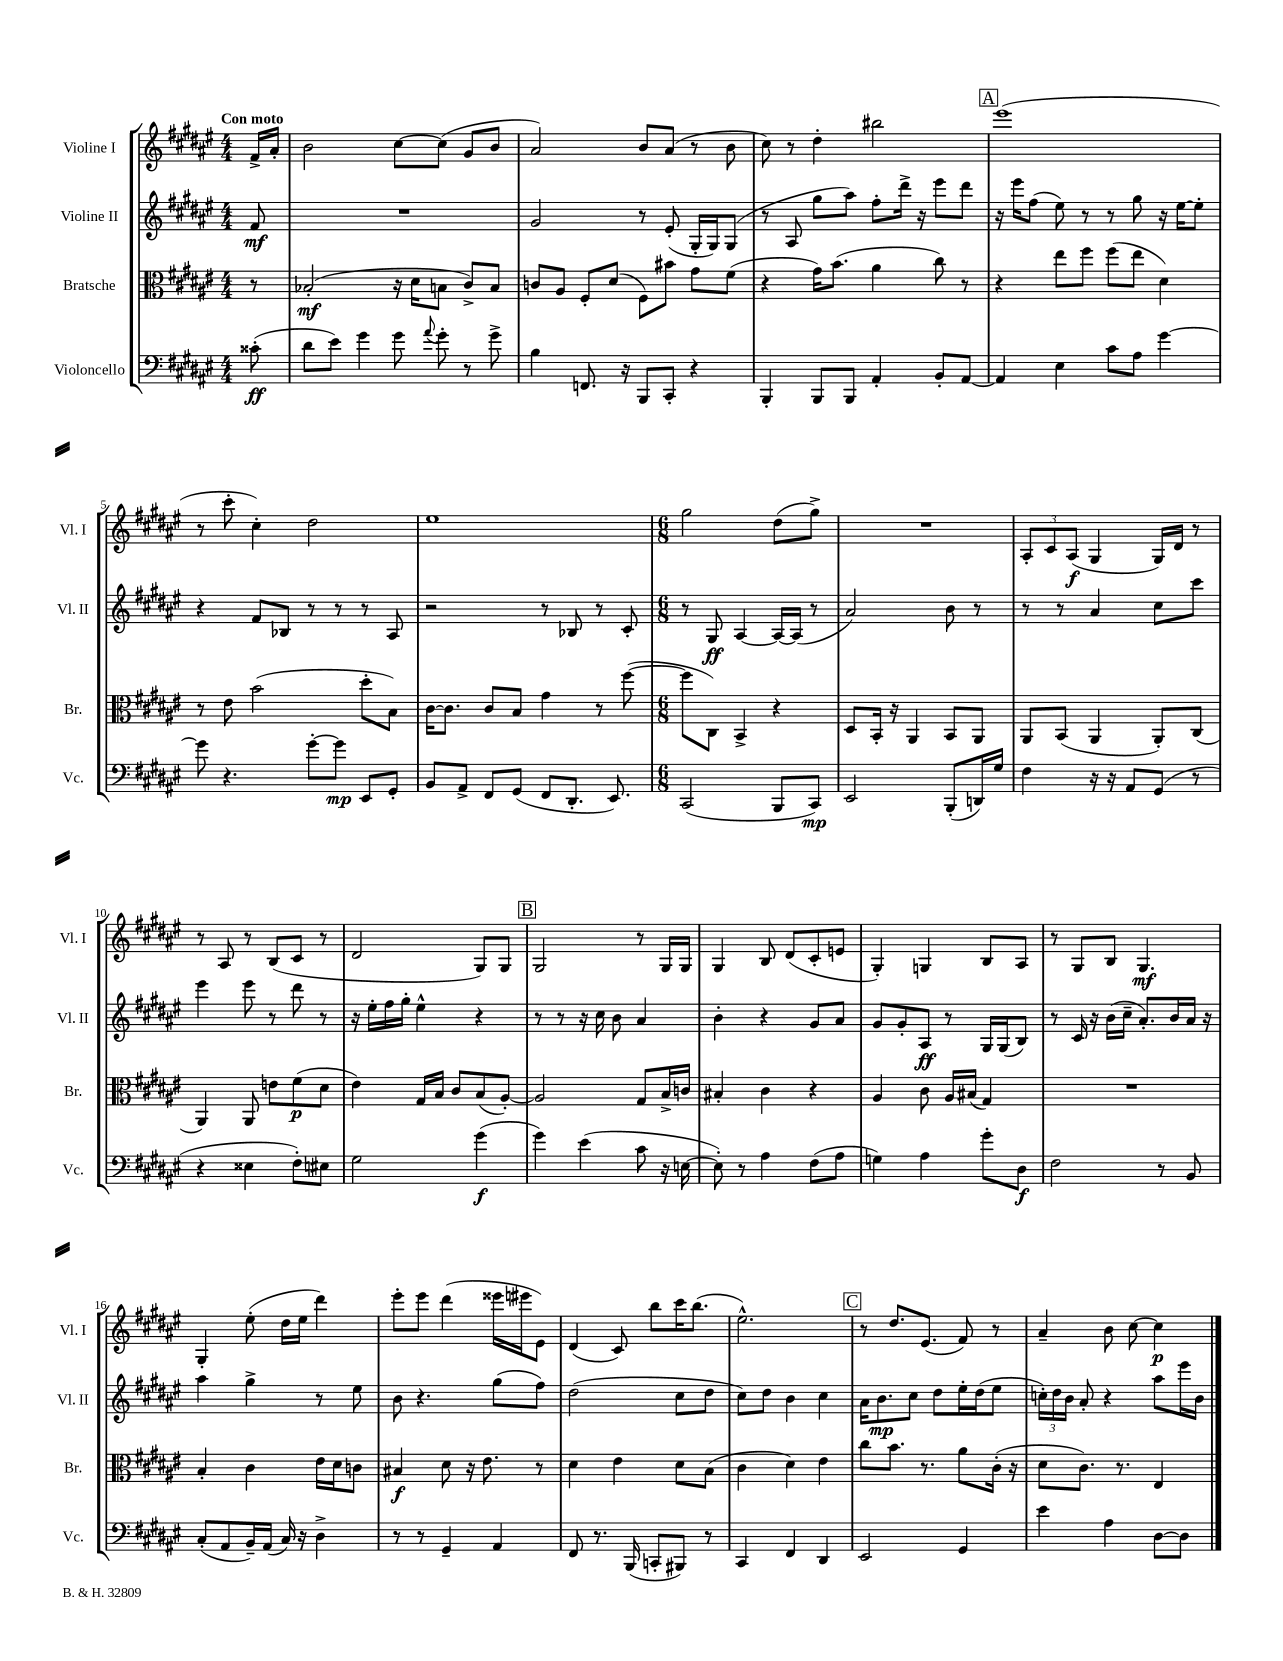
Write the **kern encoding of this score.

**kern	**dynam	**kern	**dynam	**kern	**dynam	**kern	**dynam
*part4	*part4	*part3	*part3	*part2	*part2	*part1	*part1
*staff4	*staff4	*staff3	*staff3	*staff2	*staff2	*staff1	*staff1
*I"Violoncello	*	*I"Bratsche	*	*I"Violine II	*	*I"Violine I	*
*I'Vc.	*	*I'Br.	*	*I'Vl. II	*	*I'Vl. I	*
*clefF4	*	*clefC3	*	*clefG2	*	*clefG2	*
*k[f#c#g#d#a#e#]	*	*k[f#c#g#d#a#e#]	*	*k[f#c#g#d#a#e#]	*	*k[f#c#g#d#a#e#]	*
*M4/4	*	*M4/4	*	*M4/4	*	*M4/4	*
=	=	=	=	=	=	=	=
!	!	!	!	!	!	!LO:TX:a:B:t=Con moto	!
(8c##X'\	ff	8r	.	8f#/	mf	16f#^/LL	.
.	.	.	.	.	.	16a#'/JJ	.
=1	=1	=1	=1	=1	=1	=1	=1
8d#\L	.	(2B-X'/	mf	1r	.	2b\	.
8e#\J)	.	.	.	.	.	.	.
4g#\	.	.	.	.	.	.	.
8g#\	.	16r	.	.	.	[8cc#\L	.
.	.	16d#\KL	.	.	.	.	.
8qqa#/	.	.	.	.	.	.	.
8g#'\	.	8Bn\J	.	.	.	(8cc#\J]	.
8r	.	8c#^/L)	.	.	.	8g#/L	.
8g#^\	.	8B/J	.	.	.	8b/J	.
=2	=2	=2	=2	=2	=2	=2	=2
4B\	.	8cn/L	.	2g#/	.	2a#/)	.
.	.	8A#/J	.	.	.	.	.
8.FFn/	.	8F#'/L	.	.	.	.	.
.	.	(8d#/J	.	.	.	.	.
16r	.	.	.	.	.	.	.
8BBB/L	.	8F#\L)	.	8r	.	8b/L	.
8CC#'/J	.	8b#X\J	.	(8e#'/	.	(8a#/J	.
4r	.	8g#\L	.	16G#'/LL	.	8r	.
.	.	.	.	16G#/J)	.	.	.
.	.	(8f#\J	.	(8G#/J	.	8b\	.
=3	=3	=3	=3	=3	=3	=3	=3
4BBB'/	.	4r	.	8r	.	8cc#\)	.
.	.	.	.	8A#/	.	8r	.
8BBB/L	.	16g#\KL)	.	8gg#\L	.	4dd#'\	.
.	.	(8.b\J	.	.	.	.	.
8BBB/J	.	.	.	8aa#\J)	.	.	.
4AA#'/	.	4a#\	.	8ff#'\L	.	2bb#X\	.
.	.	.	.	16ddd#^\Jk	.	.	.
.	.	.	.	16r	.	.	.
8BB'/L	.	8cc#\)	.	8eee#\L	.	.	.
[8AA#/J	.	8r	.	8ddd#\J	.	.	.
!!LO:REH:place=s1:t=A
=4	=4	=4	=4	=4	=4	=4	=4
4AA#/]	.	4r	.	16r	.	(1eee#	.
.	.	.	.	16eee#\KL	.	.	.
.	.	.	.	(8ff#\J	.	.	.
4E#\	.	8ee#\L	.	8ee#\)	.	.	.
.	.	8ff#\J	.	8r	.	.	.
8c#\L	.	(8ff#\L	.	8r	.	.	.
8A#\J	.	8ee#\J	.	8gg#\	.	.	.
[4g#\	.	4d#\)	.	16r	.	.	.
.	.	.	.	[16ee#\KL	.	.	.
.	.	.	.	8ee#'\J]	.	.	.
!!LO:LB:g=z
=5	=5	=5	=5	=5	=5	=5	=5
8g#\]	.	8r	.	4r	.	8r	.
4.r	.	8e#\	.	.	.	8ccc#'\	.
.	.	(2b\	.	8f#/L	.	4cc#'\)	.
.	.	.	.	8B-X/J	.	.	.
[8g#'\L	.	.	.	8r	.	2dd#\	.
8g#\J]	mp	.	.	8r	.	.	.
8EE#/L	.	8dd#'\L	.	8r	.	.	.
8GG#'/J	.	8B\J)	.	8A#/	.	.	.
=6	=6	=6	=6	=6	=6	=6	=6
8BB/L	.	[16c#\KL	.	2r	.	1ee#	.
.	.	8.c#\J]	.	.	.	.	.
8AA#^/J	.	.	.	.	.	.	.
8FF#/L	.	8c#/L	.	.	.	.	.
(8GG#/J	.	8B/J	.	.	.	.	.
8FF#/L	.	4g#\	.	8r	.	.	.
8.DD#'/J	.	.	.	8B-X/	.	.	.
.	.	8r	.	8r	.	.	.
8.EE#/)	.	.	.	.	.	.	.
.	.	([8ff#\	.	8c#'/	.	.	.
=7	=7	=7	=7	=7	=7	=7	=7
*M6/8	*	*M6/8	*	*M6/8	*	*M6/8	*
(2CC#/	.	8ff#\L]	.	8r	.	2gg#\	.
.	.	8C#\J)	.	8G#/	ff	.	.
.	.	4BB^/	.	[4A#/	.	.	.
8BBB/L	.	4r	.	16A#/LL_	.	(8dd#\L	.
.	.	.	.	(16A#/JJ]	.	.	.
8CC#/J)	mp	.	.	8r	.	8gg#^\J)	.
=8	=8	=8	=8	=8	=8	=8	=8
2EE#/	.	8D#/L	.	2a#/)	.	2.r	.
.	.	16BB'/Jk	.	.	.	.	.
.	.	16r	.	.	.	.	.
.	.	4AA#/	.	.	.	.	.
(8BBB'/L	.	8BB/L	.	8b\	.	.	.
16DDn/L)	.	8AA#/J	.	8r	.	.	.
16G#/JJ	.	.	.	.	.	.	.
=9	=9	=9	=9	=9	=9	=9	=9
4F#\	.	8AA#/L	.	8r	.	12A#'/L	.
.	.	.	.	.	.	12c#/	.
.	.	(8BB/J	.	8r	.	.	.
.	.	.	.	.	.	(12A#/J	f
16r	.	4AA#/	.	4a#/	.	4G#/	.
16r	.	.	.	.	.	.	.
8AA#/L	.	.	.	.	.	.	.
(8GG#/J	.	8AA#'/L)	.	8cc#\L	.	16G#/LL)	.
.	.	.	.	.	.	16d#/JJ	.
8r	.	(8C#/J	.	8ccc#\J	.	8r	.
!!LO:LB:g=z
=10	=10	=10	=10	=10	=10	=10	=10
4r	.	4AA#/)	.	4eee#\	.	8r	.
.	.	.	.	.	.	8A#/	.
4E##X\	.	8AA#/	.	8eee#\	.	8r	.
.	.	8en\L	.	8r	.	(8B/L	.
8F#'\L)	.	(8f#\	p	8ddd#\	.	8c#/J	.
8E#X\J	.	8d#\J	.	8r	.	8r	.
=11	=11	=11	=11	=11	=11	=11	=11
2G#\	.	4e#\)	.	16r	.	2d#/	.
.	.	.	.	16ee#'\LL	.	.	.
.	.	.	.	16ff#\	.	.	.
.	.	.	.	16gg#'\JJ	.	.	.
.	.	16G#/LL	.	4ee#^^\	.	.	.
.	.	16B/JJ	.	.	.	.	.
.	.	8c#/L	.	.	.	.	.
(4g#\	f	(8B/	.	4r	.	8G#/L)	.
.	.	[8A#'/J)	.	.	.	8G#/J	.
!!LO:REH:place=s1:t=B
=12	=12	=12	=12	=12	=12	=12	=12
4g#\)	.	2A#/]	.	8r	.	2G#/	.
.	.	.	.	8r	.	.	.
(4e#\	.	.	.	16r	.	.	.
.	.	.	.	16cc#\	.	.	.
.	.	.	.	8b\	.	.	.
8c#\	.	8G#/L	.	4a#/	.	8r	.
16r	.	16B^/L	.	.	.	16G#/LL	.
[16En\	.	16cn/JJ	.	.	.	16G#/JJ	.
=13	=13	=13	=13	=13	=13	=13	=13
8E'\])	.	4B#X'/	.	4b'\	.	4G#/	.
8r	.	.	.	.	.	.	.
4A#\	.	4c#\	.	4r	.	8B/	.
.	.	.	.	.	.	(8d#/L	.
(8F#\L	.	4r	.	8g#/L	.	8c#'/	.
8A#\J	.	.	.	8a#/J	.	8en/J	.
=14	=14	=14	=14	=14	=14	=14	=14
4Gn\)	.	4A#/	.	8g#/L	.	4G#'/)	.
.	.	.	.	8g#'/	.	.	.
4A#\	.	8c#\	.	8A#/J	ff	4Gn/	.
.	.	16A#/LL	.	8r	.	.	.
.	.	(16B#X/JJ	.	.	.	.	.
8g#'\L	.	4G#/)	.	16G#/LL	.	8B/L	.
.	.	.	.	(16G#/J	.	.	.
8D#\J	f	.	.	8B/J)	.	8A#/J	.
=15	=15	=15	=15	=15	=15	=15	=15
2F#\	.	2.r	.	8r	.	8r	.
.	.	.	.	16c#/	.	8G#/L	.
.	.	.	.	16r	.	.	.
.	.	.	.	(16b\LL	.	8B/J	.
.	.	.	.	16cc#~\JJ	.	.	.
.	.	.	.	8.a#'/L)	.	4.G#/	mf
8r	.	.	.	.	.	.	.
.	.	.	.	16b/L	.	.	.
8BB/	.	.	.	16a#/JJ	.	.	.
.	.	.	.	16r	.	.	.
!!LO:LB:g=z
=16	=16	=16	=16	=16	=16	=16	=16
(8C#'/L	.	4B'/	.	4aa#\	.	4G#'/	.
8AA#/	.	.	.	.	.	.	.
16BB~/L)	.	4c#\	.	4gg#^\	.	(8ee#'\	.
(16AA#/JJ	.	.	.	.	.	.	.
16C#/)	.	.	.	.	.	16dd#\LL	.
16r	.	.	.	.	.	16ee#\JJ	.
4D#^\	.	16e#\LL	.	8r	.	4ddd#\)	.
.	.	16d#\J	.	.	.	.	.
.	.	8cn\J	.	8ee#\	.	.	.
=17	=17	=17	=17	=17	=17	=17	=17
8r	.	4B#X/	f	8b\	.	8eee#'\L	.
8r	.	.	.	4.r	.	8eee#\J	.
4GG#~/	.	8d#\	.	.	.	(4ddd#\	.
.	.	16r	.	.	.	.	.
.	.	8.e#\	.	.	.	.	.
4AA#/	.	.	.	(8gg#\L	.	16eee##X\LL	.
.	.	.	.	.	.	16eee#X\J	.
.	.	8r	.	8ff#\J)	.	8e#\J)	.
=18	=18	=18	=18	=18	=18	=18	=18
8FF#/	.	4d#\	.	(2dd#\	.	(4d#/	.
8.r	.	.	.	.	.	.	.
.	.	4e#\	.	.	.	8c#/)	.
(16BBB/	.	.	.	.	.	.	.
8CCn'/L	.	.	.	.	.	8bb\L	.
8BBB#X/J)	.	8d#\L	.	8cc#\L	.	16ccc#\K	.
.	.	.	.	.	.	(8.bb\J	.
8r	.	(8B\J	.	8dd#\J	.	.	.
=19	=19	=19	=19	=19	=19	=19	=19
4CC#/	.	4c#\	.	8cc#\L)	.	2.ee#^^\)	.
.	.	.	.	8dd#\J	.	.	.
4FF#/	.	4d#\)	.	4b\	.	.	.
4DD#/	.	4e#\	.	4cc#\	.	.	.
!!LO:REH:place=s1:t=C
=20	=20	=20	=20	=20	=20	=20	=20
2EE#/	.	8cc#\L	.	16a#\KL	.	8r	.
.	.	.	.	8.b\	mp	.	.
.	.	8.b\J	.	.	.	8.dd#/L	.
.	.	.	.	8cc#\J	.	.	.
.	.	8.r	.	.	.	(8.e#/J	.
.	.	.	.	8dd#\L	.	.	.
4GG#/	.	8a#\L	.	16ee#'\L	.	8f#/)	.
.	.	.	.	(16dd#\J	.	.	.
.	.	(16c#'\Jk	.	8ee#\J	.	8r	.
.	.	16r	.	.	.	.	.
=21	=21	=21	=21	=21	=21	=21	=21
4e#\	.	8d#\L	.	24ccn'\LL)	.	4a#~/	.
.	.	.	.	24dd#\	.	.	.
.	.	.	.	24b\JJ	.	.	.
.	.	8.c#\J)	.	8a#'/	.	.	.
4A#\	.	.	.	4r	.	8b\	.
.	.	8.r	.	.	.	.	.
.	.	.	.	.	.	[8cc#\	.
[8D#\L	.	4E#/	.	8aa#\L	.	4cc#\]	p
8D#\J]	.	.	.	16eee#\L	.	.	.
.	.	.	.	16b\JJ	.	.	.
==	==	==	==	==	==	==	==
*-	*-	*-	*-	*-	*-	*-	*-
